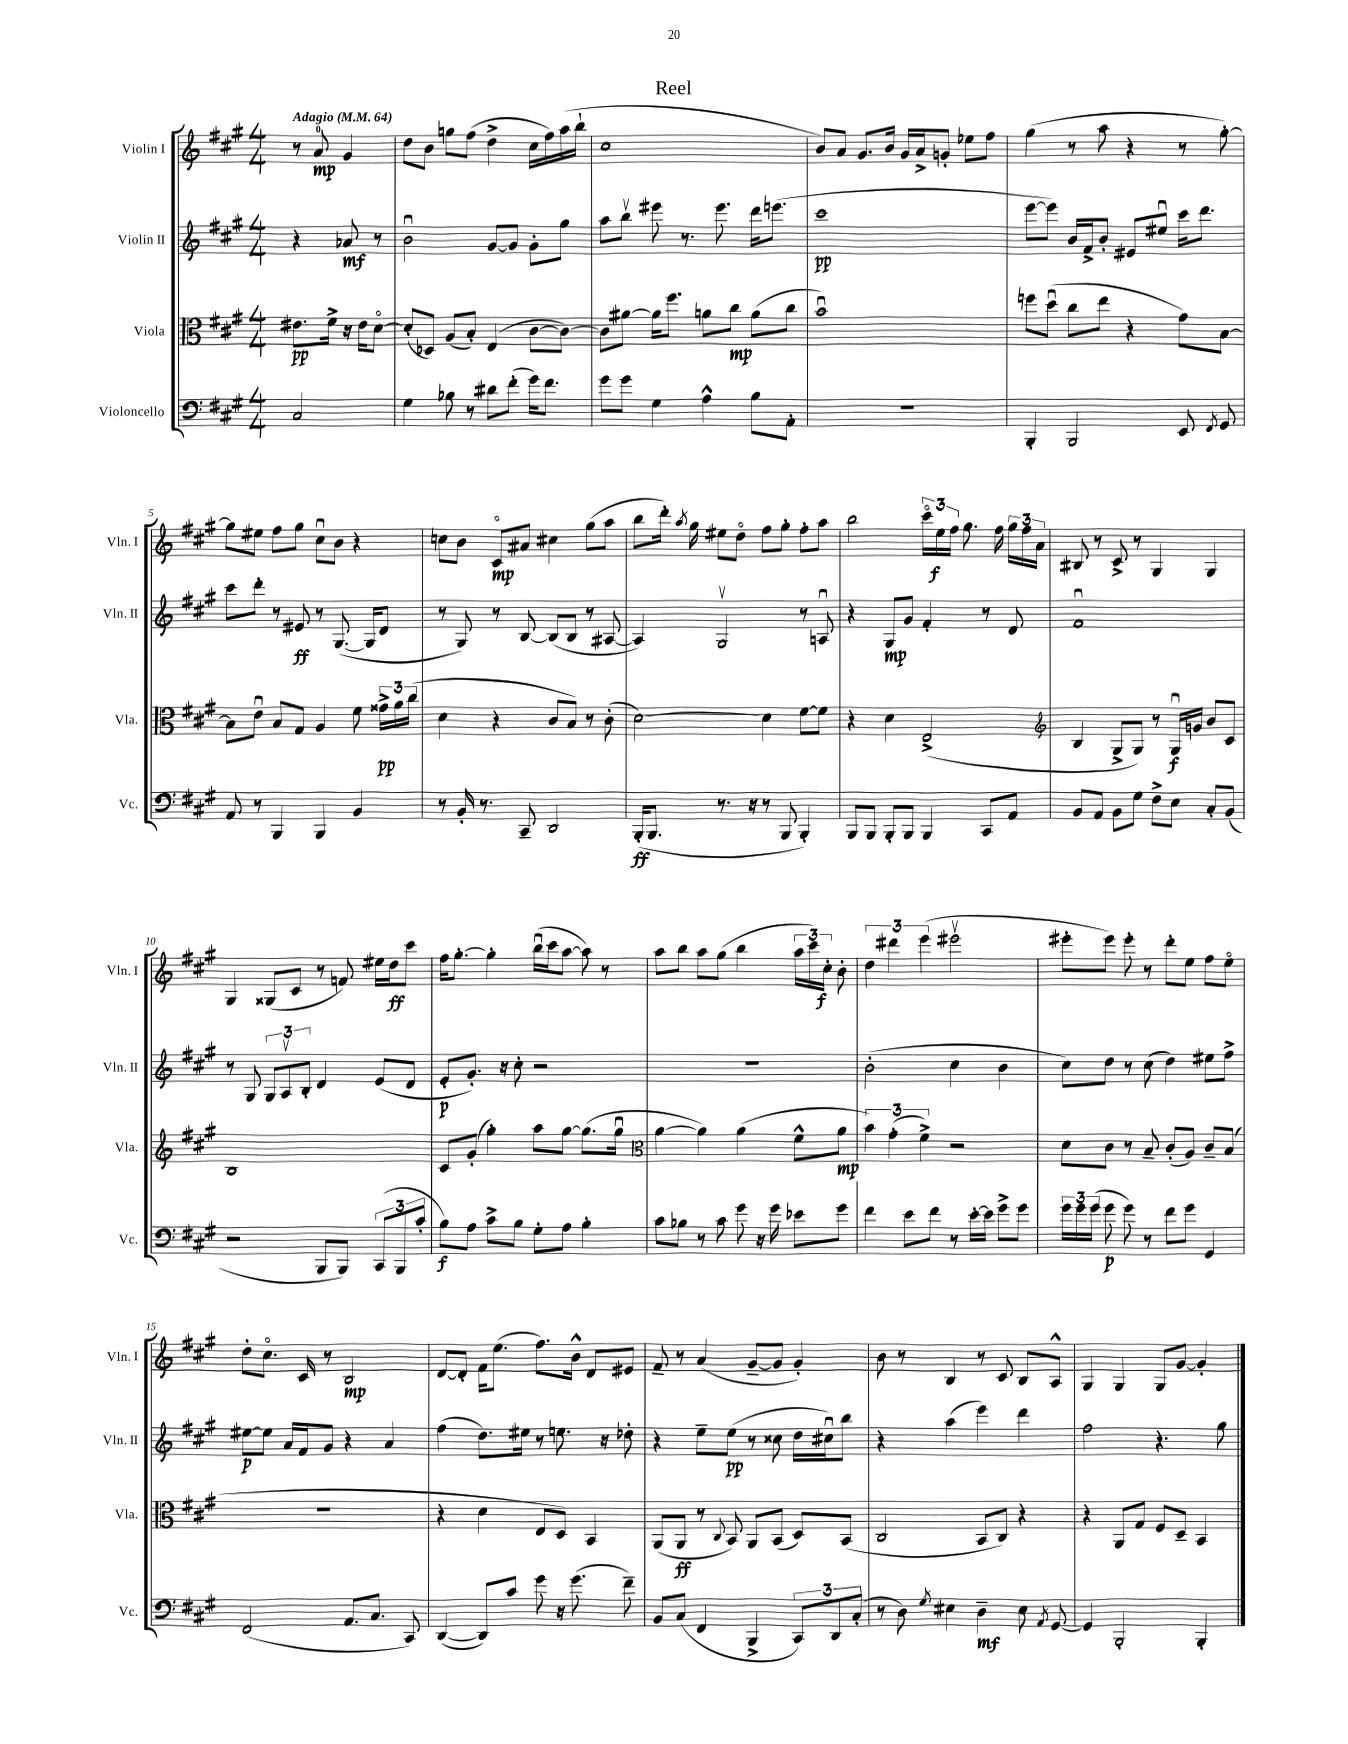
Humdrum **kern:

**kern	**dynam	**kern	**dynam	**kern	**dynam	**kern	**dynam
*part4	*part4	*part3	*part3	*part2	*part2	*part1	*part1
*staff4	*staff4	*staff3	*staff3	*staff2	*staff2	*staff1	*staff1
*I"Violoncello	*	*I"Viola	*	*I"Violin II	*	*I"Violin I	*
*I'Vc.	*	*I'Vla.	*	*I'Vln. II	*	*I'Vln. I	*
*clefF4	*	*clefC3	*	*clefG2	*	*clefG2	*
*k[f#c#g#]	*	*k[f#c#g#]	*	*k[f#c#g#]	*	*k[f#c#g#]	*
*M4/4	*	*M4/4	*	*M4/4	*	*M4/4	*
*MM64	*	*MM64	*	*MM64	*	*MM64	*
=	=	=	=	=	=	=	=
!	!	!	!	!	!	!LO:TX:a:B:t=Adagio	!
2C#/	.	8.e#X\L	pp	4r	.	8r	.
.	.	.	.	.	.	8a/	mp
.	.	16f#^\Jk	.	.	.	.	.
.	.	16r	.	8a-X/	mf	4g#/	.
.	.	16e#\KL	.	.	.	.	.
.	.	[8d\J	.	8r	.	.	.
=1	=1	=1	=1	=1	=1	=1	=1
4G#\	.	(8d'/L]	.	2bu\	.	8dd\L	.
.	.	8D-X/J)	.	.	.	8b\J	.
8B-X\	.	(8A/L	.	.	.	8ggn\L	.
8r	.	8B'/J)	.	.	.	(8ff#\J	.
8d#X\L	.	(4E/	.	[8g#/L	.	4dd^\	.
(8f#'\J	.	.	.	8g#/J]	.	.	.
16g#\KL)	.	[8c#\L	.	8g#'\L	.	16cc#\LL	.
8.f#\J	.	.	.	.	.	16ff#\)	.
.	.	8c#\J_)	.	8gg#\J	.	(16aa\	.
.	.	.	.	.	.	16bb`\JJ	.
=2	=2	=2	=2	=2	=2	=2	=2
8g#\L	.	8c#\L]	.	8aa\L	.	1cc#	.
8g#\J	.	[8a#X\J	.	8bbv\J	.	.	.
4G#\	.	16a#\KL]	.	8eee#X\	.	.	.
.	.	8.ff#\J	.	.	.	.	.
.	.	.	.	8.r	.	.	.
4A^^\	.	8an\L	.	.	.	.	.
.	.	.	.	8.eee#\	.	.	.
.	.	8cc#\J	mp	.	.	.	.
8B\L	.	(8a\L	.	16ddd\KL	.	.	.
.	.	.	.	(8.eeen\J	.	.	.
8AA'\J	.	8cc#\J	.	.	.	.	.
=3	=3	=3	=3	=3	=3	=3	=3
1r	.	1bu)	.	1ccc#	pp	8b/L)	.
.	.	.	.	.	.	8a/J	.
.	.	.	.	.	.	8.g#/L	.
.	.	.	.	.	.	16b/Jk	.
.	.	.	.	.	.	16g#/LL	.
.	.	.	.	.	.	16a^/J	.
.	.	.	.	.	.	8gn'/J	.
.	.	.	.	.	.	8ee-X\L	.
.	.	.	.	.	.	8ff#\J	.
=4	=4	=4	=4	=4	=4	=4	=4
4BBB'/	.	8ffn\L	.	[8eee\L	.	(4gg#\	.
.	.	(8ddu\J	.	8eee\J])	.	.	.
2BBB/	.	8cc#\L	.	16b/LL	.	8r	.
.	.	.	.	16f#^/J	.	.	.
.	.	8ee\J	.	8b'/J	.	8aa\	.
.	.	4r	.	8e#X/L	.	4r	.
.	.	.	.	8ee#Xu/J	.	.	.
8EE/	.	8g#\L)	.	16ccc#\KL	.	8r	.
.	.	.	.	8.ddd\J	.	.	.
8qFF#/	.	.	.	.	.	.	.
8GG#/	.	[8B\J	.	.	.	[8gg#'\)	.
!!LO:LB:g=z
=5	=5	=5	=5	=5	=5	=5	=5
8AA/	.	8B\L]	.	8ccc#\L	.	8gg#\L]	.
8r	.	8eu\J	.	8ddd'\J	.	8ee#X\J	.
4BBB/	.	8B/L	.	8r	.	8ff#\L	.
.	.	8G#/J	.	8e#X/	ff	8gg#\J	.
4BBB/	.	4A/	.	8r	.	8cc#u\L	.
.	.	.	.	([8.G#/	.	8b\J	.
4BB/	.	8f#\	.	.	.	4r	.
.	.	.	.	16G#/KL]	.	.	.
.	.	24g##X^\LL	pp	8d/J	.	.	.
.	.	24a\	.	.	.	.	.
.	.	(24cc#\JJ	.	.	.	.	.
=6	=6	=6	=6	=6	=6	=6	=6
8r	.	4d\	.	8r	.	8ccn\L	.
16BB'/	.	.	.	8G#/)	.	8b\J	.
8.r	.	.	.	.	.	.	.
.	.	4r	.	8r	.	8c#/L	mp
8CC#~/	.	.	.	[8B/	.	8a#X/J	.
2DD/	.	8c#/L	.	(8B/L]	.	4cc#X\	.
.	.	8B/J)	.	8B/J	.	.	.
.	.	8r	.	8r	.	(8gg#\L	.
.	.	(8c#'\	.	[8A#X/	.	8aa\J	.
=7	=7	=7	=7	=7	=7	=7	=7
(16BBB'/KL	ff	[2d\)	.	4A#/])	.	8bb\L	.
8.BBB/J	.	.	.	.	.	.	.
.	.	.	.	.	.	16ddd'\Jk)	.
.	.	.	.	.	.	8qaa/	.
.	.	.	.	.	.	16gg#\	.
8.r	.	.	.	2G#v/	.	8ee#X\L	.
.	.	.	.	.	.	8dd\J	.
16r	.	.	.	.	.	.	.
8r	.	4d\]	.	.	.	8ff#\L	.
8BBB/	.	.	.	.	.	8gg#'\J	.
4BBB'/)	.	[8f#\L	.	8r	.	8ff#'\L	.
.	.	8f#\J]	.	8Anu/	.	8aa\J	.
=8	=8	=8	=8	=8	=8	=8	=8
8BBB/L	.	4r	.	4r	.	2bb\	.
8BBB/J	.	.	.	.	.	.	.
8BBB'/L	.	4d\	.	8G#/L	mp	.	.
8BBB/J	.	.	.	8g#/J	.	.	.
4BBB/	.	(2E^/	.	4f#'/	.	24ccc#\LL	.
.	.	.	.	.	.	24ee\	f
.	.	.	.	.	.	24ff#\JJ	.
.	.	.	.	.	.	8.gg#\	.
8CC#/L	.	.	.	8r	.	.	.
.	.	.	.	.	.	16ff#\	.
8AA/J	.	.	.	8d/	.	24gg#\LL	.
.	.	.	.	.	.	24ff#\	.
.	.	.	.	.	.	24a\JJ	.
=9	=9	=9	=9	=9	=9	=9	=9
*	*	*clefG2	*	*	*	*	*
8BB/L	.	4B/	.	1f#u	.	8B#X/	.
8AA/J	.	.	.	.	.	8r	.
8BB\L	.	8G#^/L	.	.	.	8c#^/	.
8G#\J	.	8G#/J)	.	.	.	8r	.
8F#^\L	.	8r	.	.	.	4G#/	.
8E\J	.	16G#u/LL	f	.	.	.	.
.	.	16gn/JJ	.	.	.	.	.
8C#'/L	.	8b/L	.	.	.	4G#/	.
(8BB/J	.	8c#/J	.	.	.	.	.
!!LO:LB:g=z
=10	=10	=10	=10	=10	=10	=10	=10
2r	.	1B	.	8r	.	4G#/	.
.	.	.	.	8G#/	.	.	.
.	.	.	.	12G#/L	.	(8G##X/L	.
.	.	.	.	12Av/	.	.	.
.	.	.	.	.	.	8c#/J	.
.	.	.	.	12B'/J	.	.	.
8BBB/L	.	.	.	4d/	.	8r	.
8BBB/J)	.	.	.	.	.	8fn/)	.
(12CC#/L	.	.	.	(8e/L	.	16ee#X\LL	.
.	.	.	.	.	.	16dd\J	ff
12BBB/	.	.	.	.	.	.	.
.	.	.	.	8d/J	.	8ccc#\J	.
12c#'/J	.	.	.	.	.	.	.
=11	=11	=11	=11	=11	=11	=11	=11
8B\L)	f	8c#/L	.	8e'/L	p	16ff#\KL	.
.	.	.	.	.	.	[8.gg#'\J	.
8A\J	.	(8g#'/J	.	8.g#'/J)	.	.	.
8c#^\L	.	4gg#'\)	.	.	.	4gg#'\]	.
.	.	.	.	16r	.	.	.
8B\J	.	.	.	8cc#'\	.	.	.
8G#'\L	.	8aa\L	.	2r	.	(16bbu\LL	.
.	.	.	.	.	.	16ccc#\J	.
8A\J	.	[8gg#\J	.	.	.	[8aa\J	.
4B'\	.	(8.gg#\L]	.	.	.	8aa\])	.
.	.	.	.	.	.	8r	.
.	.	16gg#u\Jk	.	.	.	.	.
=12	=12	=12	=12	=12	=12	=12	=12
*	*	*clefC3	*	*	*	*	*
8c#\L	.	[4a\	.	1r	.	8aa\L	.
8B-X\J	.	.	.	.	.	8bb\J	.
8r	.	4a\])	.	.	.	8aa\L	.
8c#\	.	.	.	.	.	(8gg#\J	.
8g#\	.	(4a\	.	.	.	4bb\	.
16r	.	.	.	.	.	.	.
16g#\	.	.	.	.	.	.	.
8e-X\L	.	8f#^^\L	.	.	.	24aa\LL	.
.	.	.	.	.	.	24ccc#\)	.
.	.	.	.	.	.	24cc#'\JJ	f
8g#\J	.	8a\J	mp	.	.	8b'\	.
=13	=13	=13	=13	=13	=13	=13	=13
4f#\	.	6b\)	.	(2b'\	.	6dd\	.
.	.	(6g#'\	.	.	.	6ddd#X\	.
8e\L	.	.	.	.	.	.	.
.	.	6f#^\)	.	.	.	(6eee\	.
8f#\J	.	.	.	.	.	.	.
8r	.	2r	.	4cc#\	.	2eee#Xv\	.
[16e'\LL	.	.	.	.	.	.	.
16e\JJ]	.	.	.	.	.	.	.
8g#^\L	.	.	.	4b\	.	.	.
8g#\J	.	.	.	.	.	.	.
=14	=14	=14	=14	=14	=14	=14	=14
24g#\LL	.	8d\L	.	8cc#\L)	.	8eee#X'\L	.
24g#\	.	.	.	.	.	.	.
(24g#\JJ	.	.	.	.	.	.	.
8g#\	p	8c#\J	.	8dd\J	.	8eee#\J)	.
8g#\)	.	8r	.	8r	.	8eee#'\	.
8r	.	8B~/	.	(8cc#\	.	8r	.
8f#\L	.	(8c#'/L	.	4dd\)	.	8ddd'\L	.
8g#\J	.	8A/J)	.	.	.	8ee\J	.
4GG#/	.	8c#~/L	.	8ee#X\L	.	8ff#\L	.
.	.	(8B/J	.	8ff#^\J	.	8ee\J	.
!!LO:LB:g=z
=15	=15	=15	=15	=15	=15	=15	=15
(2FF#/	.	1r	.	[8ee#X\L	p	8dd'\L	.
.	.	.	.	8ee#\J]	.	8.cc#\J	.
.	.	.	.	16a/LL	.	.	.
.	.	.	.	16f#/J	.	16c#/	.
.	.	.	.	8g#/J	.	8r	.
8.AA/L	.	.	.	4r	.	2B/	mp
8.C#/J	.	.	.	.	.	.	.
.	.	.	.	4a/	.	.	.
8CC#/)	.	.	.	.	.	.	.
=16	=16	=16	=16	=16	=16	=16	=16
([4DD/	.	4r	.	(4ff#\	.	[8d/L	.
.	.	.	.	.	.	8d'/J]	.
8DD/L])	.	4d\	.	8.dd\L)	.	16f#\KL	.
.	.	.	.	.	.	(8.ee\J	.
8c#/J	.	.	.	.	.	.	.
.	.	.	.	16ee#X\Jk	.	.	.
8g#\	.	8E/L	.	8r	.	8.ff#\L)	.
16r	.	8D/J)	.	8.een\	.	.	.
(8.g#\	.	.	.	.	.	16b^^\Jk	.
.	.	4BB/	.	.	.	8d/L	.
.	.	.	.	16r	.	.	.
8f#~\)	.	.	.	8dd-X'\	.	8e#X/J	.
=17	=17	=17	=17	=17	=17	=17	=17
8BB/L	.	(8AA/L	.	4r	.	8f#~/	.
(8C#/J	.	8AA/J	ff	.	.	8r	.
4FF#/	.	8r	.	8ee~\L	.	(4a/	.
.	.	8qqC#/	.	.	.	.	.
.	.	8BB/)	.	(8ee\J	pp	.	.
4BBB^/	.	8AA/L	.	8r	.	[8g#~/L	.
.	.	(8BB/J	.	8cc##X\	.	8g#/J]	.
12CC#/L)	.	8D/L)	.	16dd\LL	.	4g#'/)	.
.	.	.	.	16cc#Xu\J)	.	.	.
12DD/	.	.	.	.	.	.	.
.	.	(8BB/J	.	8bb\J	.	.	.
(12C#'/J	.	.	.	.	.	.	.
=18	=18	=18	=18	=18	=18	=18	=18
8r	.	2C#/	.	4r	.	8b\	.
8D\)	.	.	.	.	.	8r	.
8qG#/	.	.	.	.	.	.	.
4E#X\	.	.	.	(4aa\	.	4B/	.
4D~\	mf	8BB/L	.	4eee\)	.	8r	.
.	.	8C#/J)	.	.	.	8c#/	.
8E#\	.	4r	.	4ddd\	.	8B/L	.
8qAA/	.	.	.	.	.	.	.
[8GG#/	.	.	.	.	.	8A^^/J	.
=19	=19	=19	=19	=19	=19	=19	=19
4GG#/]	.	4r	.	2ff#\	.	4G#/	.
2BBB'/	.	8AA/L	.	.	.	4G#/	.
.	.	8G#/J	.	.	.	.	.
.	.	8F#/L	.	4.r	.	8G#/L	.
.	.	8D~/J	.	.	.	[8g#/J	.
4BBB'/	.	4BB/	.	.	.	4g#'/]	.
.	.	.	.	8gg#\	.	.	.
==	==	==	==	==	==	==	==
*-	*-	*-	*-	*-	*-	*-	*-
